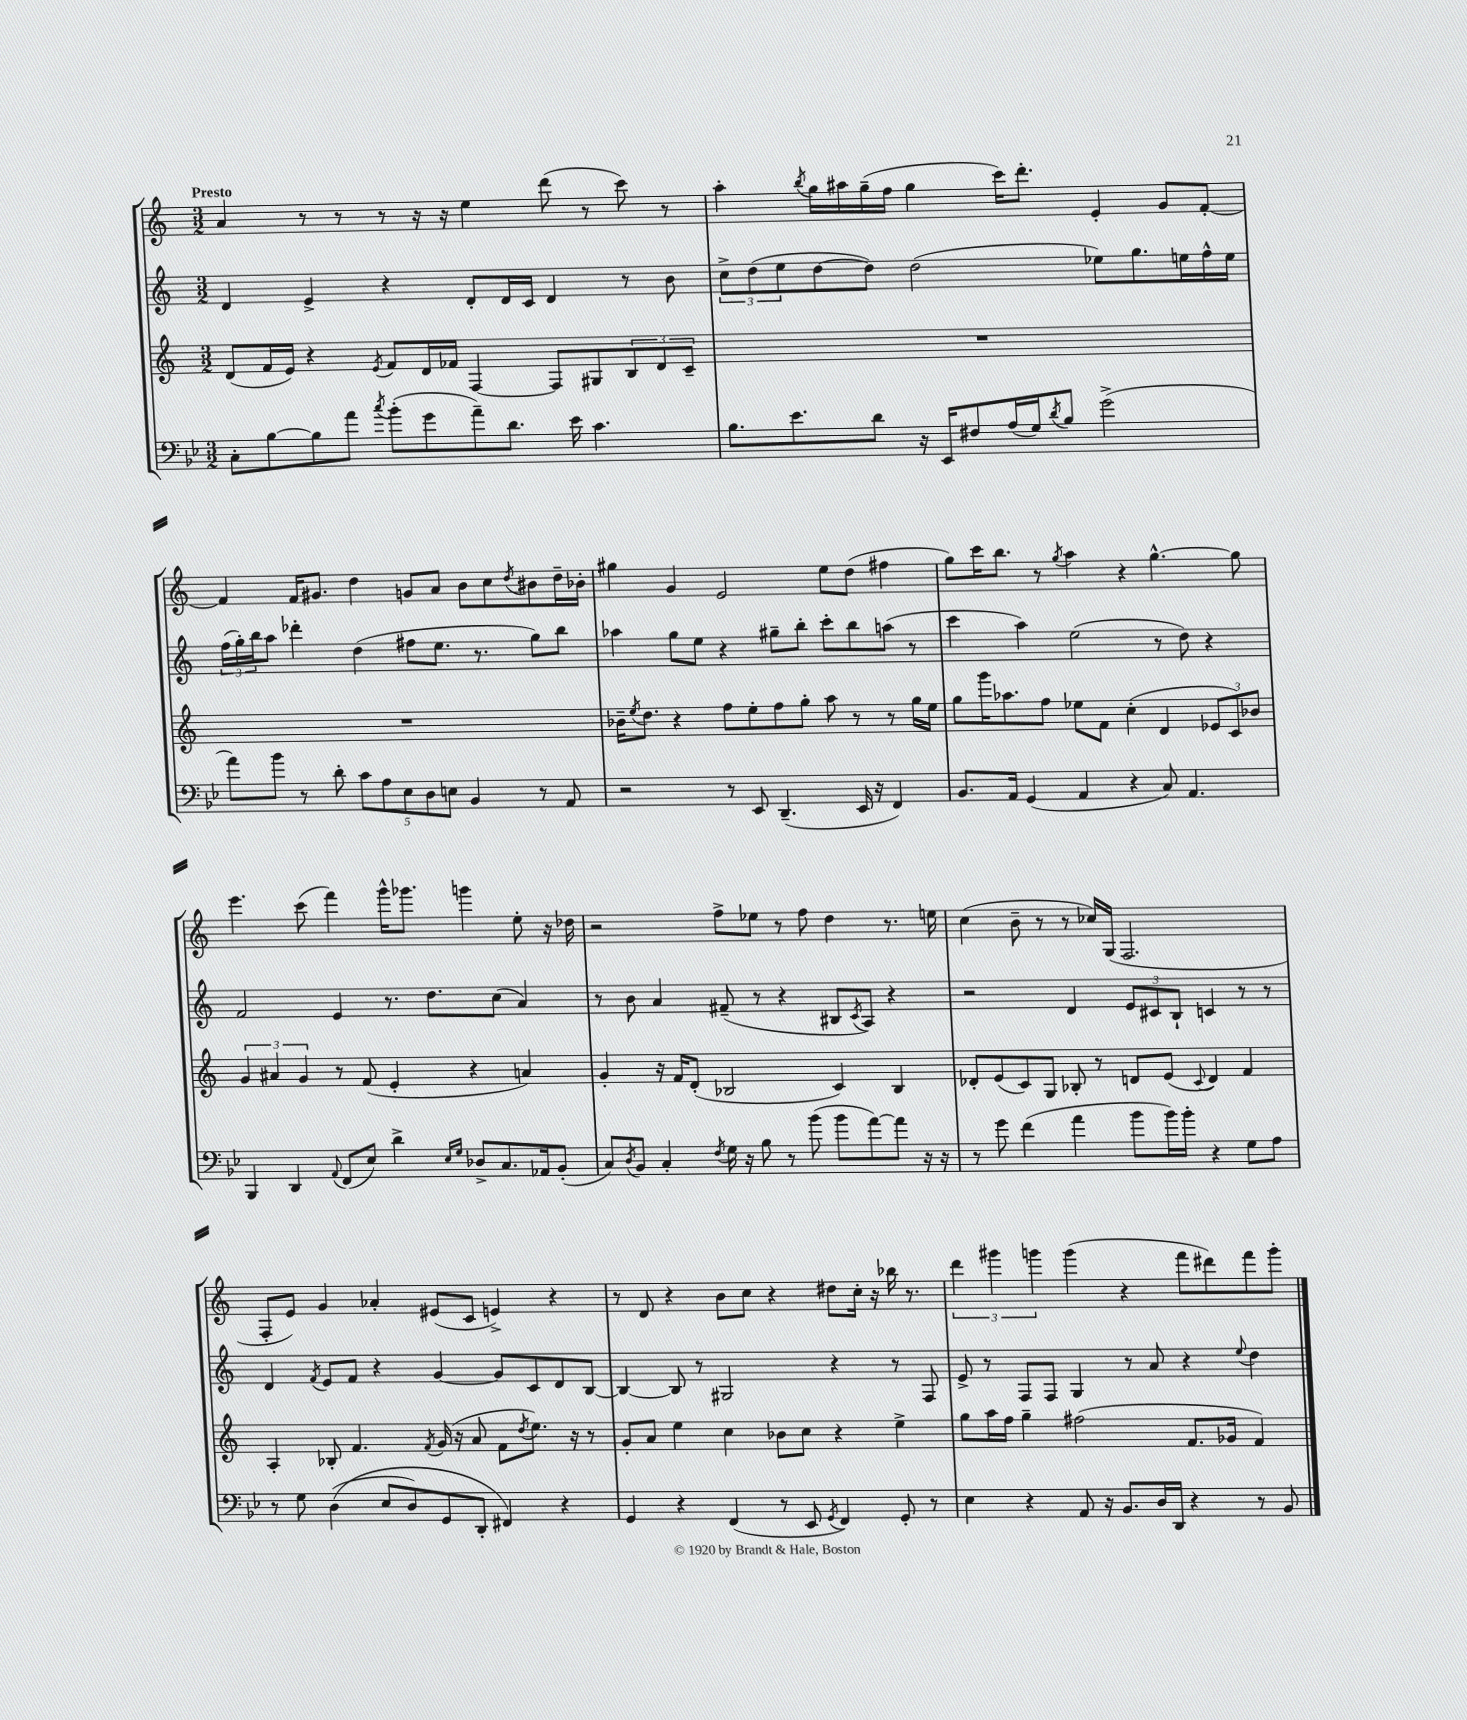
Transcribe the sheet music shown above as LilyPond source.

<<
\new StaffGroup <<
\new Staff = "s0" {
    \clef treble \key c \major \numericTimeSignature \time 3/2 \tempo "Presto"
    a'4 r8 r8 r8 r16 r16 e''4 d'''8( r8 c'''8) r8 |
    a''4-. \acciaccatura { b''8 } g''16 ais''16 g''16--( f''16 g''4 c'''16) d'''8.-. e'4-. g'8 f'8~-. |
    f'4 f'16 gis'8. d''4 g'8 a'8 b'8 c''8 \acciaccatura { d''8 } bis'8 d''16-- bes'16-. |
    gis''4 g'4 e'2 e''8 d''8( fis''4 |
    g''8) c'''16 b''8. r8 \acciaccatura { g''8 } a''4 r4 g''4.~-^ g''8 |
    e'''4. c'''8( f'''4) g'''16-^ ges'''8. g'''4 e''8-. r16 des''16 |
    r2 f''8-> ees''8 r8 f''8 d''4 r8. e''16 |
    c''4( b'8-- r8 r8 ces''16) g16( f2. |
    f8-. e'8) g'4 aes'4-. eis'8( c'8 e'4->) r4 |
    r8 d'8 r4 b'8 c''8 r4 dis''8 c''16-. r16 bes''16 r8. |
    \tuplet 3/2 { d'''4 gis'''4 g'''4 } g'''4( r4 f'''8 dis'''8) f'''8 g'''8-. \bar "|." |
}
\new Staff = "s1" {
    \clef treble \key c \major \numericTimeSignature \time 3/2
    d'4 e'4-> r4 d'8-. d'16 c'16 d'4 r8 b'8 |
    \tuplet 3/2 { c''8-> d''8( e''8 } d''8~ d''8) d''2( ees''8) g''8. e''16 f''16-^ e''16 |
    \tuplet 3/2 { f''16( g''16-.) b''16 } a''8 des'''4-. d''4( fis''8 e''8. r8. g''8) b''8 |
    aes''4 g''8 e''8 r4 gis''8-- b''8-. c'''8-. b''8 a''8( r8 |
    c'''4 a''4) e''2( r8 d''8) r4 |
    f'2 e'4 r8. d''8. c''8( a'4) |
    r8 b'8 a'4 fis'8--( r8 r4 bis8 \acciaccatura { c'8 } a8) r4 |
    r2 d'4 \tuplet 3/2 { e'8 cis'8 b8-! } c'4 r8 r8 |
    d'4 \acciaccatura { f'8 } e'8 f'8 r4 g'4~ g'8 c'8 d'8 b8~ |
    b4~ b8 r8 gis2 r4 r8 f8 |
    e'8-> r8 f8 f8 g4 r8 a'8 r4 \appoggiatura { e''8 } d''4 \bar "|." |
}
\new Staff = "s2" {
    \clef treble \key c \major \numericTimeSignature \time 3/2
    d'8( f'16 e'16) r4 \acciaccatura { e'8 } f'8 d'16 fes'16 f4~ f8 gis8 \tuplet 3/2 { b8 d'8 c'8-- } |
    R1. |
    R1. |
    bes'16-- \acciaccatura { e''8 } d''8. r4 f''8 e''8-. f''8 g''8-. a''8 r8 r8 g''16 e''16 |
    g''8 g'''16 aes''8. f''8 ees''8 f'8 c''4-.( d'4 \tuplet 3/2 { ees'8 c'8) bes'8 } |
    \tuplet 3/2 { g'4 ais'4 g'4 } r8 f'8( e'4-. r4 a'4) |
    g'4-. r16 f'16 d'8-.( bes2 c'4) bes4 |
    des'8-. e'8( c'8) g8 bes8-. r8 d'8 e'8( \appoggiatura { c'8 } d'4) f'4 |
    a4-. bes8-. f'4. \acciaccatura { f'8 } g'16( r16 a'8 f'8 \acciaccatura { d''8 } e''8.) r16 r8 |
    g'8-. a'8 e''4 c''4 bes'8 c''8 r4 e''4-> |
    g''8 a''16 f''16 g''4-- fis''2( f'8. ges'16 f'4) \bar "|." |
}
\new Staff = "s3" {
    \clef bass \key bes \major \numericTimeSignature \time 3/2
    c8-. bes8~ bes8 a'8 \acciaccatura { c''8 } bes'8-.( g'8 a'8--) d'8. ees'16 c'4. |
    bes8. ees'8. d'8 r16 ees,16 fis8 a16( g16) \acciaccatura { d'8 } bes8 g'2->( |
    a'8) bes'8 r8 d'8-. \tuplet 5/4 { c'8 a8 ees8 d8 e8 } bes,4 r8 a,8 |
    r2 r8 ees,8 d,4.--( ees,16 r16 f,4) |
    bes,8. a,16 g,4( a,4 r4 c8) a,4. |
    bes,,4 d,4 \appoggiatura { a,8 } f,8( ees8) d'4-> \grace { ees16 g16 } des8-> c8. aes,16 bes,8-.( |
    c8) \acciaccatura { d8 } bes,8 c4-. \acciaccatura { f8 } g16 r16 bes8 r8 bes'8( bes'8 a'8~) a'8 r16 r16 |
    r8 g'8 f'4( a'4 bes'8 bes'16) bes'16-. r4 g8 a8 |
    r8 g8 d4(\( ees8 d8) g,8 d,8-. fis,4\) r4 |
    g,4 r4 f,4( r8 ees,8 \acciaccatura { g,8 } f,4) g,8-. r8 |
    ees4 r4 a,8 r16 bes,8. d16 d,16 r4 r8 bes,8 \bar "|." |
}
>>
>>
\layout { \context { \Score \remove "Bar_number_engraver" } }
